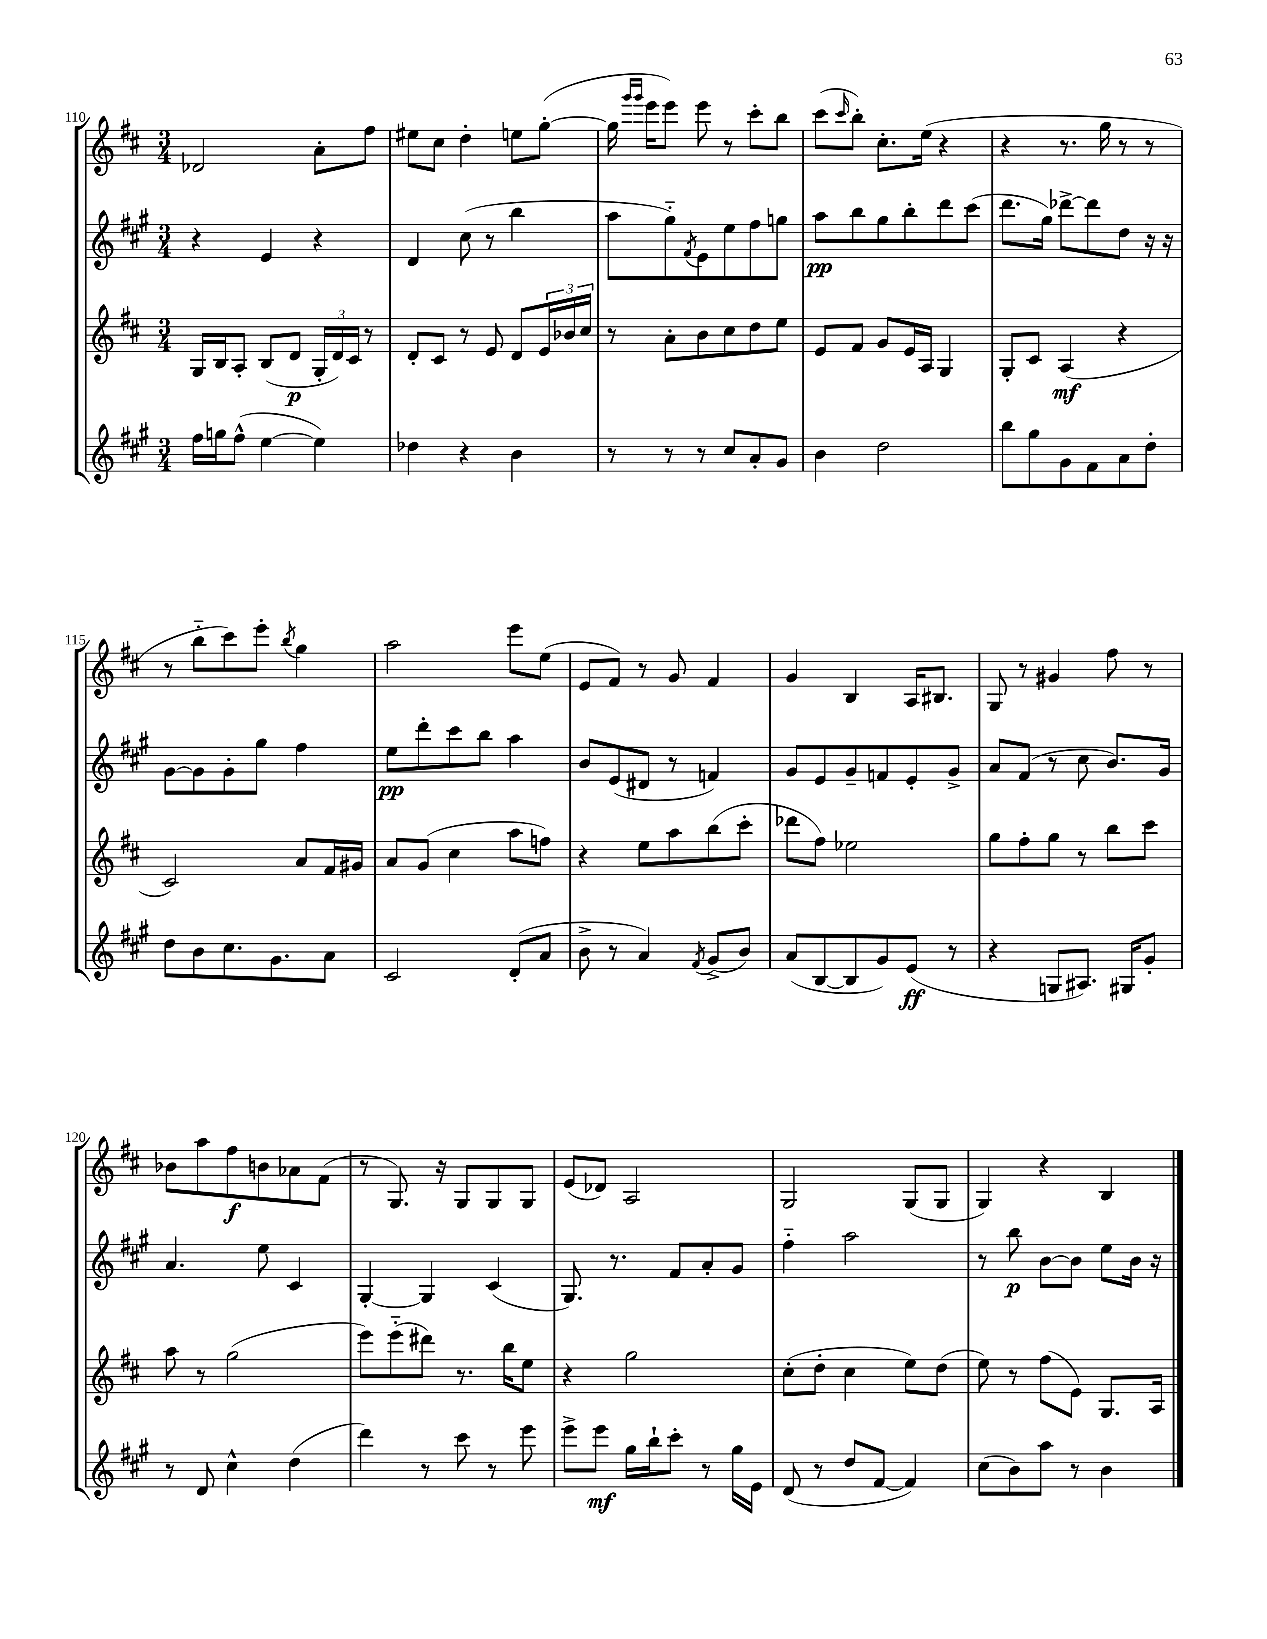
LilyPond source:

<<
\new StaffGroup <<
\new Staff = "s0" {
    \clef treble \key d \major \numericTimeSignature \time 3/4
    des'2 a'8-. fis''8 |
    eis''8 cis''8 d''4-. e''8 g''8~-.( |
    g''16 \grace { g'''16 g'''16 } e'''16 e'''8) e'''8 r8 cis'''8-. b''8 |
    cis'''8( \grace { cis'''16 } b''8-.) cis''8.-. e''16( r4 |
    r4 r8. g''16 r8 r8 |
    r8 b''8-_ cis'''8) e'''8-. \acciaccatura { b''8 } g''4 |
    a''2 e'''8 e''8( |
    e'8 fis'8) r8 g'8 fis'4 |
    g'4 b4 a16 bis8. |
    g8 r8 gis'4 fis''8 r8 |
    bes'8 a''8 fis''8\f b'8 aes'8 fis'8( |
    r8 g8.) r16 g8 g8 g8 |
    e'8( des'8) a2 |
    g2 g8( g8 |
    g4) r4 b4 \bar "|." |
}
\new Staff = "s1" {
    \clef treble \key a \major \numericTimeSignature \time 3/4
    r4 e'4 r4 |
    d'4 cis''8( r8 b''4 |
    a''8 gis''8-_) \acciaccatura { fis'8 } e'8 e''8 fis''8 g''8 |
    a''8\pp b''8 gis''8 b''8-. d'''8 cis'''8( |
    d'''8. gis''16) des'''8~-> des'''8 d''8 r16 r16 |
    gis'8~ gis'8 gis'8-. gis''8 fis''4 |
    e''8\pp d'''8-. cis'''8 b''8 a''4 |
    b'8 e'8( dis'8 r8 f'4) |
    gis'8 e'8 gis'8-- f'8 e'8-. gis'8-> |
    a'8 fis'8( r8 cis''8 b'8.) gis'16 |
    a'4. e''8 cis'4 |
    gis4~-. gis4 cis'4( |
    gis8.) r8. fis'8 a'8-. gis'8 |
    fis''4-_ a''2 |
    r8 b''8\p b'8~ b'8 e''8 b'16 r16 \bar "|." |
}
\new Staff = "s2" {
    \clef treble \key d \major \numericTimeSignature \time 3/4
    g16 b16 a8-. b8( d'8\p \tuplet 3/2 { g16-. d'16) cis'16 } r8 |
    d'8-. cis'8 r8 e'8 d'8 \tuplet 3/2 { e'16 bes'16 cis''16 } |
    r8 a'8-. b'8 cis''8 d''8 e''8 |
    e'8 fis'8 g'8 e'16 a16 g4 |
    g8-. cis'8 a4\mf( r4 |
    cis'2) a'8 fis'16 gis'16 |
    a'8 g'8( cis''4 a''8 f''8) |
    r4 e''8 a''8 b''8( cis'''8-. |
    des'''8 fis''8) ees''2 |
    g''8 fis''8-. g''8 r8 b''8 cis'''8 |
    a''8 r8 g''2( |
    e'''8) e'''8-_( dis'''8) r8. b''16 e''8 |
    r4 g''2 |
    cis''8-.( d''8-. cis''4 e''8) d''8( |
    e''8) r8 fis''8( e'8) g8. a16 \bar "|." |
}
\new Staff = "s3" {
    \clef treble \key a \major \numericTimeSignature \time 3/4
    fis''16 g''16 fis''8-^( e''4~ e''4) |
    des''4 r4 b'4 |
    r8 r8 r8 cis''8 a'8-. gis'8 |
    b'4 d''2 |
    b''8 gis''8 gis'8 fis'8 a'8 d''8-. |
    d''8 b'8 cis''8. gis'8. a'8 |
    cis'2 d'8-.( a'8 |
    b'8-> r8 a'4) \acciaccatura { fis'8 } gis'8->( b'8) |
    a'8( b8~ b8 gis'8) e'8\ff( r8 |
    r4 g8 ais8.) gis16 gis'8-. |
    r8 d'8 cis''4-^ d''4( |
    d'''4) r8 cis'''8 r8 e'''8 |
    e'''8-> e'''8\mf gis''16 b''16-! cis'''8-. r8 gis''16 e'16 |
    d'8( r8 d''8 fis'8~ fis'4) |
    cis''8( b'8) a''8 r8 b'4 \bar "|." |
}
>>
>>
\layout { \context { \Score currentBarNumber = #110 } }
